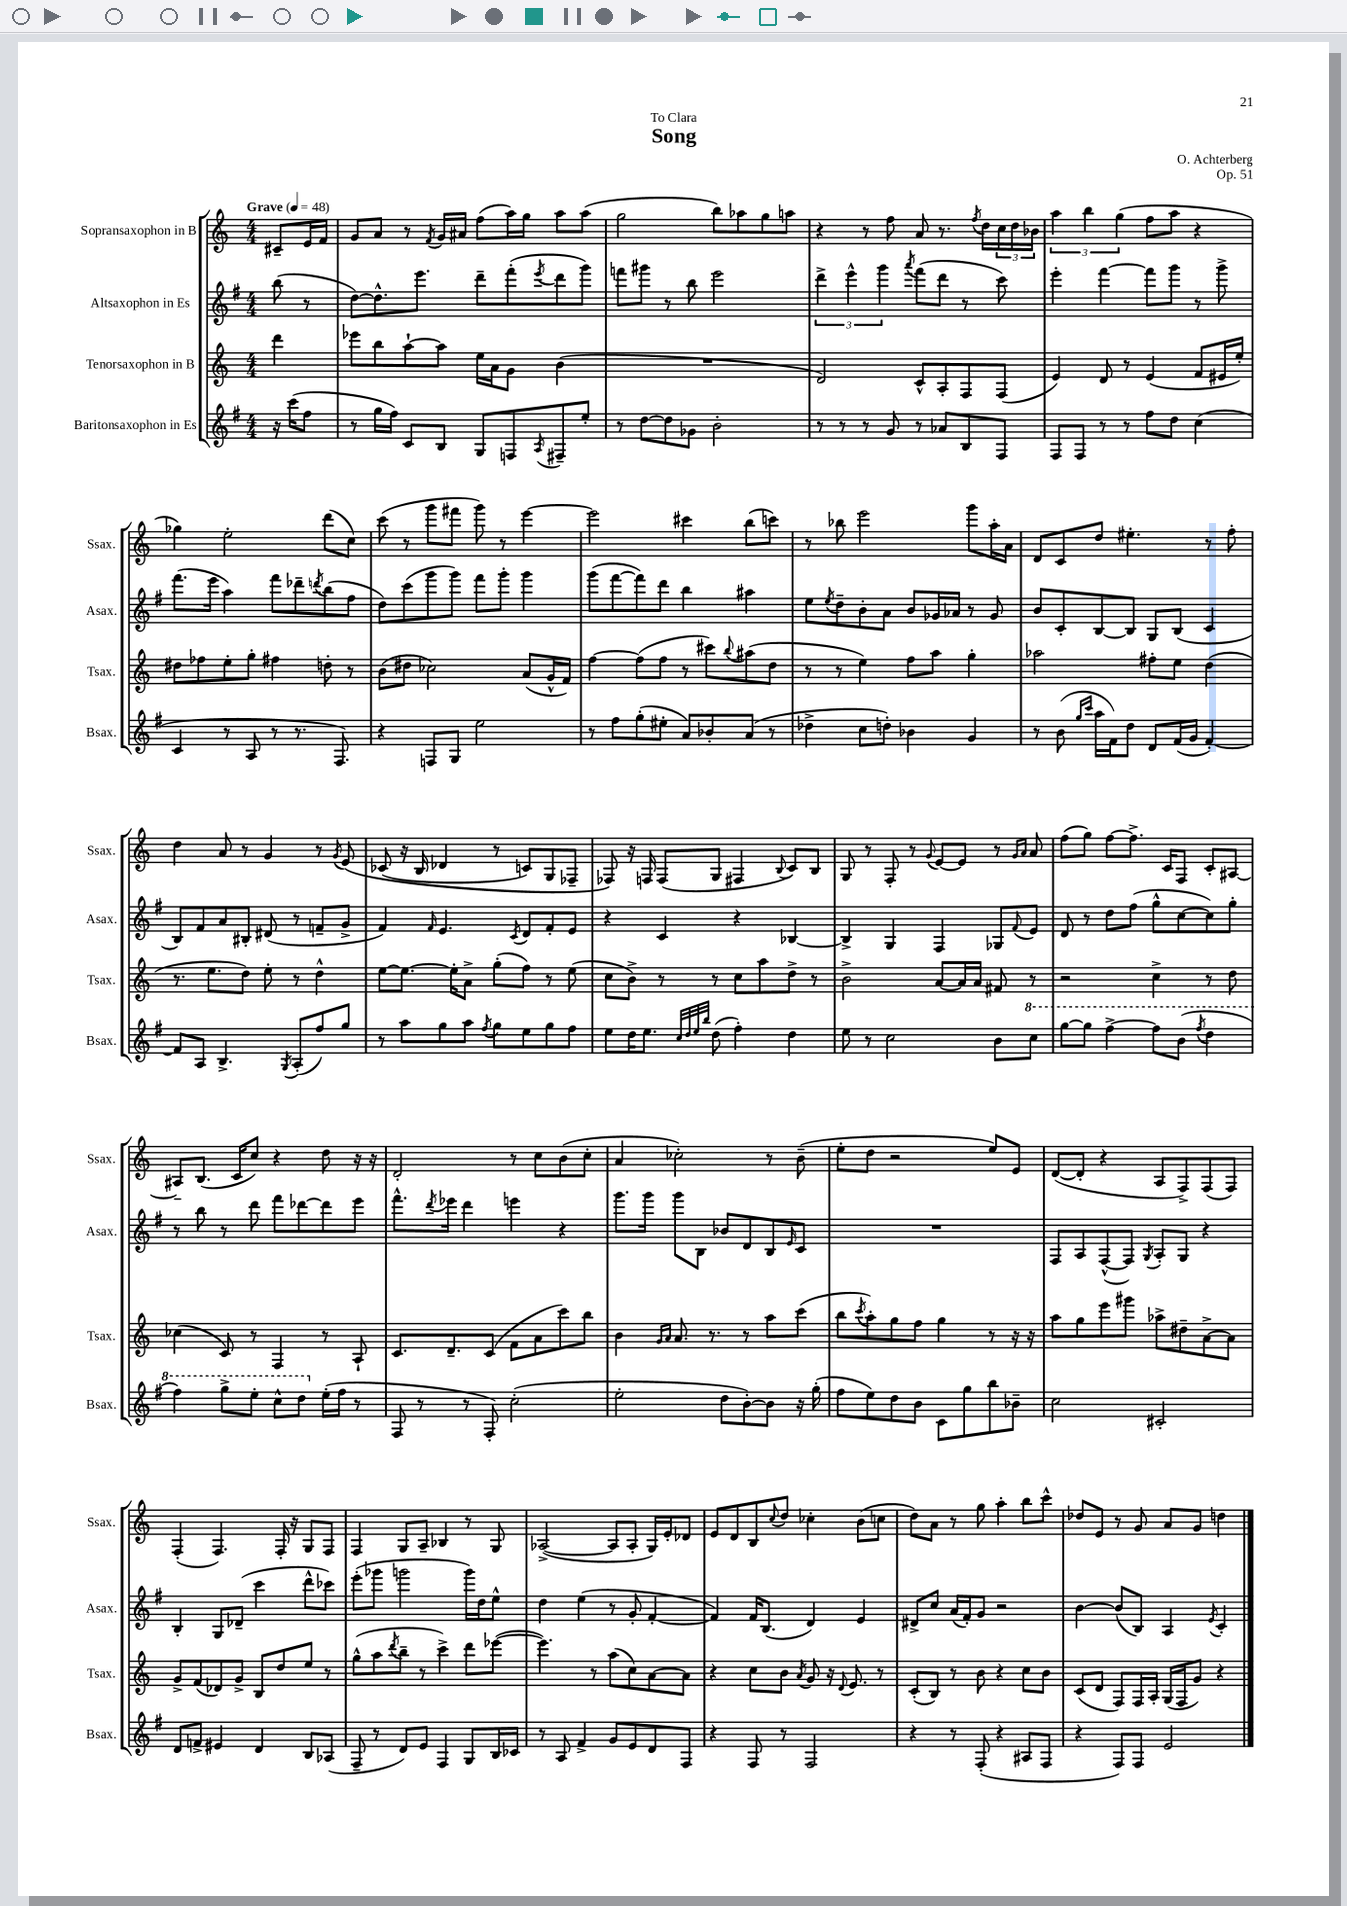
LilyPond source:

\header { title = "Song" composer = "O. Achterberg" dedication = "To Clara" opus = "Op. 51" }
<<
\new StaffGroup <<
\new Staff = "s0" \with { instrumentName = "Sopransaxophon in B" shortInstrumentName = "Ssax." } {
    \clef treble \key c \major \numericTimeSignature \time 4/4 \partial 4 \tempo "Grave" 4 = 48
    cis'8-- e'16 f'16 |
    g'8 a'8 r8 \acciaccatura { f'8 } g'16 ais'16 f''8( a''16) g''16 a''8 a''8( |
    g''2 b''8) aes''8 g''8 a''8 |
    r4 r8 f''8 a'8 r8. \acciaccatura { f''8 } d''16 \tuplet 3/2 { c''16 d''16 bes'16 } |
    \tuplet 3/2 { a''4 b''4 g''4( } f''8 a''8 r4 |
    ges''4) e''2-. d'''8( c''8) |
    c'''8( r8 g'''8 fis'''8 g'''8) r8 e'''4~ |
    e'''2 cis'''4 b''8( c'''8) |
    r8 bes''8 e'''2 g'''8 a''16-. a'16 |
    d'8 c'8 d''8 eis''4.-. r8 f''8-. |
    d''4 a'8 r8 g'4 r8 \acciaccatura { g'8 } e'8\( |
    ces'8( r16 b16 des'4 r8 c'8) g8 fes8-- |
    fes8\) r16 f16 f8( g8 fis4 \appoggiatura { b8 } c'8) b8 |
    g8 r8 f8-. r8 \appoggiatura { g'8 } e'8~ e'8 r8 \grace { g'16 a'16 } a'8 |
    f''8( g''8) f''8~ f''8.-> c'16 f8 c'8-. ais8~ |
    ais8-- b8.( c'16 c''8) r4 d''8 r16 r16 |
    d'2-. r8 c''8 b'8( c''8-. |
    a'4 ces''2-.) r8 b'8--( |
    e''8-. d''8 r2 e''8) e'8 |
    d'8~( d'8-. r4 a8 f8->) f8( f8) |
    f4-.( f4.) f16-. r16 g8 f8 |
    f4 g8 a8-- bes4 r8 g8 |
    aes2~->( aes8 aes8-. g16) e'16-. des'8 |
    e'8 d'8 b8 \appoggiatura { c''8 } d''8 ces''4-. b'8( c''8 |
    d''8) a'8 r8 g''8 a''4-. b''8 c'''8-^ |
    des''8 e'8 r8 g'8 a'8 g'8 d''4 \bar "|." |
}
\new Staff = "s1" \with { instrumentName = "Altsaxophon in Es" shortInstrumentName = "Asax." } {
    \clef treble \key g \major \numericTimeSignature \time 4/4 \partial 4
    b''8( r8 |
    d''8~) d''8.-^ e'''8. d'''8-- fis'''8-.( \acciaccatura { e'''8 } d'''8 g'''8) |
    f'''8 gis'''8 r8 b''8 e'''2 |
    \tuplet 3/2 { d'''4-> e'''4-^ g'''4 } \acciaccatura { a'''8 } fis'''8( d'''8 r8 c'''8) |
    e'''4-. fis'''4~ fis'''8 g'''8 r8 g'''8-> |
    fis'''8.( e'''16 a''4) fis'''8 des'''8-- \acciaccatura { d'''8 } b''8( fis''8 |
    d''8) c'''8( g'''8 g'''8) fis'''8 g'''8-. g'''4 |
    g'''8( fis'''8~ fis'''8) d'''8 b''4 ais''4 |
    e''8 \acciaccatura { e''8 } d''8-- b'8-. a'8 b'8 ges'16 aes'16 r8 ges'8 |
    b'8 c'8-. b8~ b8 g8 b8( c'4 |
    b8) fis'8 a'8 bis8-. dis'8( r8 f'8-- g'8-> |
    fis'4) \grace { fis'16 } e'4. \acciaccatura { c'8 } d'8 fis'8-. e'8 |
    r4 c'4 r4 bes4~ |
    bes4-> g4 fis4 ges8 \appoggiatura { fis'8 } e'8 |
    d'8 r8 d''8 fis''8( g''8-^ c''8~ c''8) g''8-. |
    r8 b''8 r8 d'''8 fis'''8 des'''8~ des'''8 e'''8 |
    fis'''8.-^ \acciaccatura { d'''8 } ees'''16 d'''4 e'''4 r4 |
    g'''8. g'''16 g'''8 b8 bes'8 d'8 b8 \grace { e'16 } c'8 |
    R1 |
    fis8 a8 fis8~-^( fis8) \acciaccatura { g8 } a8-. g8 r4 |
    b4-. g8 des'8--( c'''4 d'''8-^ ces'''8) |
    e'''8-.( ges'''8 g'''2 g'''16) d''16 e''8-^ |
    d''4 e''4( r8 g'8-. fis'4~-. |
    fis'4) fis'16 b8.( d'4) e'4 |
    dis'8-> c''8 a'16( fis'16-.) g'8 r2 |
    b'4~ b'8( b8) a4 \acciaccatura { e'8 } c'4-. \bar "|." |
}
\new Staff = "s2" \with { instrumentName = "Tenorsaxophon in B" shortInstrumentName = "Tsax." } {
    \clef treble \key c \major \numericTimeSignature \time 4/4 \partial 4
    d'''4 |
    ees'''8 b''8 a''8~-! a''8 e''16 a'16 g'8 b'4( |
    R1 |
    d'2) c'8-^ a8-. f8 f8( |
    e'4) d'8 r8 e'4( f'8 eis'16 e''16-.) |
    dis''8 fes''8 e''8-. g''8-. fis''4 d''8-. r8 |
    b'8( dis''8 ces''2) a'8( g'16-^ f'16) |
    f''4~ f''8( f''8 r8 cis'''8) \appoggiatura { b''8 } ais''8( d''8 |
    r8 r8 e''4) f''8 a''8 g''4-. |
    aes''2 fis''8-. e''8 d''4( |
    r8. e''8. d''8) e''8-. r8 d''4-^ |
    e''8~ e''8.~ e''16-. a'8-> g''8-.( f''8) r8 e''8( |
    c''8 b'8->) r8 r8 c''8 a''8 d''8-> r8 |
    b'2-> a'8~ a'16 a'16 fis'8 r8 |
    r2 c''4-> r8 d''8 |
    ces''4( c'8) r8 f4 r8 a8-! |
    c'8. d'8.-- c'8( f'8 a'8 c'''8) b''8 |
    b'4 \grace { g'16 a'16 } a'8. r8. r8 a''8 c'''8( |
    b''8 \acciaccatura { c'''8 } a''8-.) g''8 f''8 g''4 r8 r16 r16 |
    a''8 g''8 e'''8 gis'''8 aes''8-> dis''8-- a'8~-> a'8 |
    g'8-> f'8( des'8) g'8-> b8 d''8 e''8 r8 |
    g''8-^( a''8 \acciaccatura { d'''8 } b''8-- r8 c'''4->) d'''8 ees'''8~( |
    ees'''4.) r8 a''8( c''8) a'8~ a'8 |
    r4 c''8 b'8 \acciaccatura { a'8 } g'8 r16 \appoggiatura { d'8 } e'8. r8 |
    c'8-.( b8) r8 b'8 r4 c''8 b'8 |
    c'8( d'8 f8) f16 a16-. g16( f16 g'8) r4 \bar "|." |
}
\new Staff = "s3" \with { instrumentName = "Baritonsaxophon in Es" shortInstrumentName = "Bsax." } {
    \clef treble \key g \major \numericTimeSignature \time 4/4 \partial 4
    r16 c'''16( fis''8 |
    r8 g''16 fis''16) c'8 b8 g8 f8 \acciaccatura { a8 } fis8-- e''8-. |
    r8 d''8~ d''8 ges'8 b'2-. |
    r8 r8 r8 g'8 r8 aes'8 b8 fis8 |
    fis8 fis8 r8 r8 fis''8 d''8 c''4( |
    c'4 r8 a8 r8 r8. fis8.) |
    r4 f8 g8 e''2 |
    r8 fis''8 g''8-.( eis''8-. a'8) bes'8-. a'8( r8 |
    des''4-> c''8 d''8-.) bes'4 g'4 |
    r8 b'8( \grace { g''16 c'''16 } a''16 fis'16) d''8 d'8 fis'16( g'16 fis'4~-.) |
    fis'8 a8 b4.-> \acciaccatura { g8 } a8-.( fis''8) g''8 |
    r8 a''8 g''8 a''8 \acciaccatura { fis''8 } g''8 e''8 g''8 fis''8 |
    e''8 d''16 e''8. \grace { c''32 d''32 e''32 b''32 } d''8( fis''4-.) d''4 |
    e''8 r8 c''2 b'8 \ottava #1 c'''8 |
    g'''8~ g'''8 fis'''4~-> fis'''8 b''8( \acciaccatura { fis'''8 } d'''4 |
    fis'''4) g'''8-> e'''8-. c'''8-^ d'''8 \ottava #0 e''16-.( fis''16 r8 |
    fis8 r8 r8 fis8-.) c''2-.( |
    e''2-. d''8 b'8~-.) b'8 r16 g''16-.( |
    fis''8 e''8) d''8 b'8 c'8 g''8 b''8 bes'8-- |
    c''2 cis'2-. |
    d'8 f'8-> eis'4 d'4 b8 aes8( |
    fis8-- r8 d'8) e'8 fis4 g8 b16 ces'16 |
    r8 a8 fis'4-> g'8 e'8 d'8 fis8 |
    r4 fis8 r8 fis2 |
    r4 r8 fis8-.( r4 ais8 fis8 |
    r4 fis8) fis8 e'2 \bar "|." |
}
>>
>>
\layout { \context { \Score \remove "Bar_number_engraver" } }
